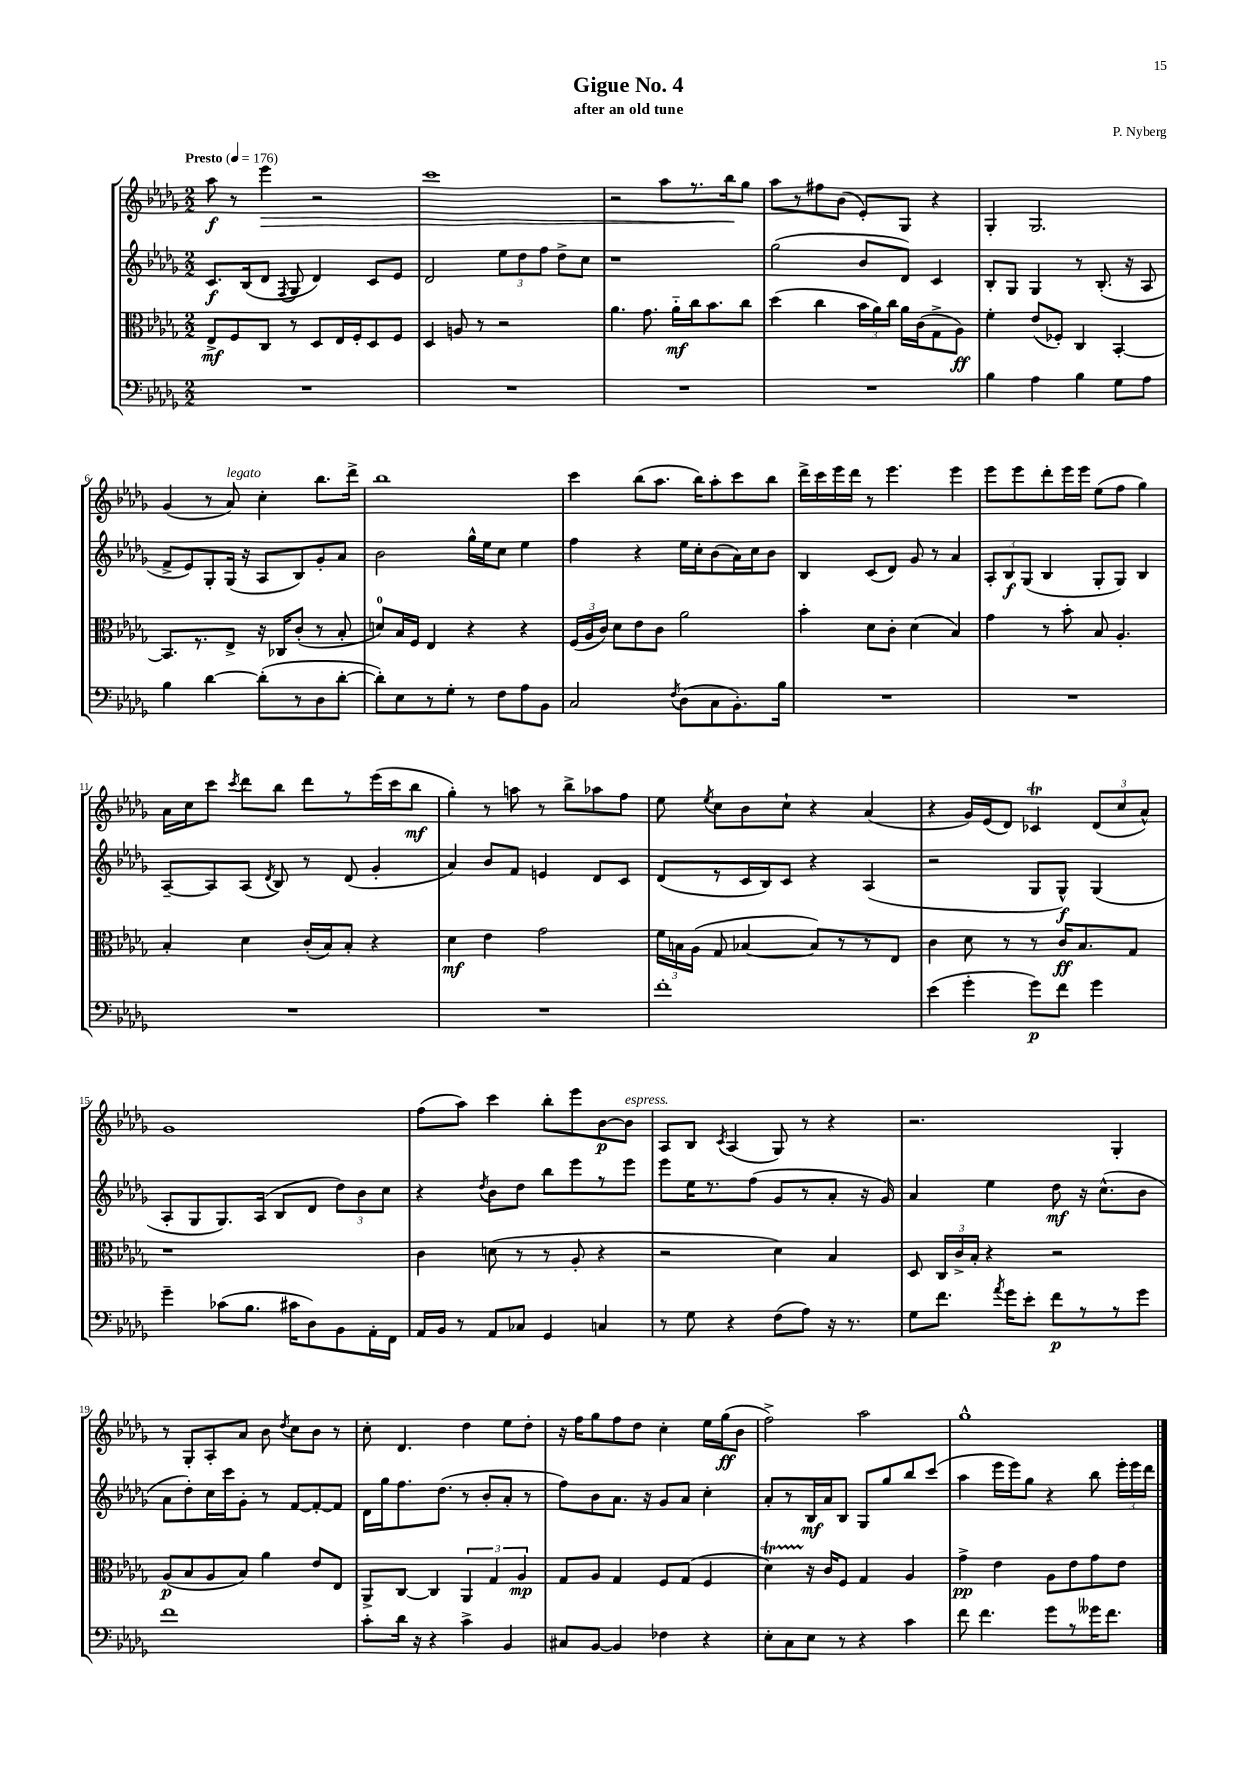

**kern	**kern	**kern	**kern
*staff4	*staff3	*staff2	*staff1
*clefF4	*clefC3	*clefG2	*clefG2
*k[b-e-a-d-g-]	*k[b-e-a-d-g-]	*k[b-e-a-d-g-]	*k[b-e-a-d-g-]
*M2/2	*M2/2	*M2/2	*M2/2
*MM176	*MM176	*MM176	*MM176
1r	8E-^	8.c	8aa-
.	8F	.	8r
.	.	(16B-	.
.	8C	8d-	4eee-
.	.	8qF	.
.	8r	8G-	.
.	8D-	4d-)	2r
.	16E-	.	.
.	16F'	.	.
.	8D-	8c	.
.	8F	8e-	.
=	=	=	=
1r	4D-	2d-	1ccc
.	8A	.	.
.	8r	.	.
.	2r	12ee-	.
.	.	12dd-	.
.	.	12ff	.
.	.	8dd-^	.
.	.	8cc	.
=	=	=	=
1r	4.a-	1r	2r
.	8.g-	.	.
.	.	.	8aa-
.	16a-'~	.	.
.	16cc	.	8.r
.	8.b-	.	.
.	.	.	16bb-
.	8cc	.	8gg-
=	=	=	=
1r	(4dd-	(2gg-	8aa-
.	.	.	8r
.	4cc	.	8ff#
.	.	.	(8b-
.	24b-	8b-	8e-')
.	24a-)	.	.
.	24cc	.	.
.	16a-	8d-)	8G-
.	(16c	.	.
.	8G-^	4c	4r
.	8A-)	.	.
=	=	=	=
4B-	4f'	8B-'	4G-'
.	.	8G-	.
4A-	(8e-	4G-	2.G-
.	8F-')	.	.
4B-	4C	8r	.
.	.	(8.B-'	.
8G-	[4BB-'	.	.
.	.	16r	.
8A-	.	8A-	.
=	=	=	=
4B-	8.BB-]	8f^	(4g-
.	.	8e-)	.
.	8.r	.	.
[4d-	.	8G-'	8r
.	8E-^	(16G-	8a-)
.	.	16r	.
(8d-']	16r	8A-	4cc'
.	16C-	.	.
8r	(8c'	8B-)	.
8D-	8r	8g-'	8.bb-
[8d-'	8B-'	8a-	.
.	.	.	16ddd-^
=	=	=	=
8d-'])	8d)	2b-	1bb-
8E-	16B-	.	.
.	16F	.	.
8r	4E-	.	.
8G-'	.	.	.
8r	4r	16gg-^^	.
.	.	16ee-	.
8F	.	8cc	.
8A-	4r	4ee-	.
8BB-	.	.	.
=	=	=	=
2C	(24F	4ff	4ccc
.	24A-	.	.
.	24c)	.	.
.	8d-	.	.
.	8e-	4r	(8bb-
.	8c	.	8.aa-
8qF	.	.	.
(8D-	2a-	16ee-	.
.	.	16cc'	16bb-)
8C	.	(8b-	8aa-'
8.BB-')	.	16a-)	8ccc
.	.	16cc	.
.	.	8b-	8bb-
16B-	.	.	.
=	=	=	=
1r	4b-'	4B-	16ddd-^
.	.	.	16ccc
.	.	.	16eee-
.	.	.	16ddd-
.	8d-	(8c	8r
.	8c'	8d-)	4.eee-
.	(4d-	8g-	.
.	.	8r	.
.	4B-)	4a-	4eee-
=	=	=	=
1r	4g-	12A-'	8eee-
.	.	12B-	.
.	.	.	8eee-
.	.	(12G-	.
.	8r	4B-	8ddd-'
.	8b-'	.	16eee-
.	.	.	16eee-
.	8B-	8G-'	(8ee-
.	4.A-'	8G-)	8ff
.	.	4B-	4gg-)
=	=	=	=
1r	4B-'	[8A-~	16a-
.	.	.	16cc
.	.	8A-]	8ccc
.	.	.	8qccc
.	4d-	(8A-	8ddd-
.	.	8qd-	.
.	.	8B-)	8bb-
.	(16c'	8r	8ddd-
.	16B-)	.	.
.	8B-'	(8d-	8r
.	4r	4g-'	(16eee-
.	.	.	16ccc
.	.	.	8bb-
=	=	=	=
1r	4d-	4a-)	4gg-')
.	4e-	8b-	8r
.	.	8f	8aa
.	2g-	4e	8r
.	.	.	8bb-^
.	.	8d-	8aa-
.	.	8c	8ff
=	=	=	=
1f'	24f	(8d-	8ee-
.	24B	.	.
.	(24A-	.	.
.	.	.	8qee-
.	8G-	8r	8cc
.	[4B-	16c	8b-
.	.	16B-)	.
.	.	8c	8cc`
.	8B-])	4r	4r
.	8r	.	.
.	8r	(4A-	(4a-
.	8E-	.	.
=	=	=	=
(4e-	4c	2r	4r
4g-'	8d-	.	16g-)
.	.	.	(16e-
.	8r	.	8d-)
8g-)	8r	8G-	4c-
8f	16c	8G-^^)	.
.	8.B-	.	.
4g-	.	(4G-	(12d-
.	.	.	12cc
.	8G-	.	.
.	.	.	12a-^^)
=	=	=	=
4g-~	1r	8A-'	1g-
.	.	8G-	.
(8c-	.	8.G-)	.
8.B-	.	.	.
.	.	(16A-	.
.	.	8B-	.
16c#	.	.	.
8D-)	.	8d-	.
8BB-	.	12dd-)	.
.	.	12b-	.
16AA-'	.	.	.
.	.	12cc	.
16FF	.	.	.
=	=	=	=
16AA-	4c	4r	(8ff
16BB-	.	.	.
8r	.	.	8aa-)
.	.	8qdd-	.
8AA-	(8d	8b-	4ccc
8C-	8r	8dd-	.
4GG-	8r	8bb-	8bb-'
.	8A-'	8eee-	8eee-
4C	4r	8r	[8b-
.	.	8eee-	8b-]
=	=	=	=
8r	2r	8eee-	8A-
8G-	.	16ee-	8B-
.	.	8.r	.
.	.	.	8qc
4r	.	.	(4A-
.	.	(8ff	.
(8F	4d-)	8g-	8G-)
8A-)	.	8r	8r
16r	4B-	8a-'	4r
8.r	.	.	.
.	.	16r	.
.	.	16g-)	.
=	=	=	=
8G-	8D-	4a-	2.r
8.f	24C	.	.
.	24c^	.	.
.	24B-'	.	.
.	4r	4ee-	.
8qa-	.	.	.
16g-	.	.	.
8e-'	.	.	.
8f	2r	8dd-	.
8r	.	16r	.
.	.	(8.cc^^	.
8r	.	.	4G-'
8g-	.	8b-	.
=	=	=	=
1f	(8A-	8a-	8r
.	8B-	8dd-')	8G-'
.	8A-	16cc	8A-'
.	.	16ccc	.
.	8B-)	8g-'	8a-
.	4a-	8r	8b-
.	.	.	8qdd-
.	.	[8f	8cc
.	8e-	8f'_	8b-
.	8E-	8f]	8r
=	=	=	=
8c'	8AA-^	16d-	8cc'
.	.	16gg-	.
16d-	[8C	8.ff	4.d-
16r	.	.	.
4r	4C]	.	.
.	.	(8.dd-	.
4c^	6AA-	8r	4dd-
.	.	8b-'	.
.	6G-	.	.
4BB-	.	8a-'	8ee-
.	6A-	.	.
.	.	8r	8dd-'
=	=	=	=
8C#	8G-	8ff)	16r
.	.	.	16ff
[8BB-	8A-	8b-	8gg-
4BB-]	4G-	8.a-	8ff
.	.	.	8dd-
.	.	16r	.
4F-	8F	8g-	4cc'
.	(8G-	8a-	.
4r	4F	4cc'	16ee-
.	.	.	(16gg-
.	.	.	8b-
=	=	=	=
8E-'	4d-)	8a-'	2ff^)
8C	.	8r	.
8E-	16r	16B-	.
.	16c	16a-	.
8r	8F	8B-	.
4r	4G-	8G-	2aa-
.	.	8gg-	.
4c	4A-	8bb-	.
.	.	(8ccc	.
=	=	=	=
8f	4g-^	4aa-	1gg-^^
4.f	.	.	.
.	4e-	16eee-	.
.	.	16eee-)	.
.	.	8gg-	.
8g-	8A-	4r	.
8r	8e-	.	.
16g--	8g-	8bb-	.
8.f	.	.	.
.	8e-	24eee-'	.
.	.	24eee-	.
.	.	24ddd-	.
==	==	==	==
*-	*-	*-	*-
